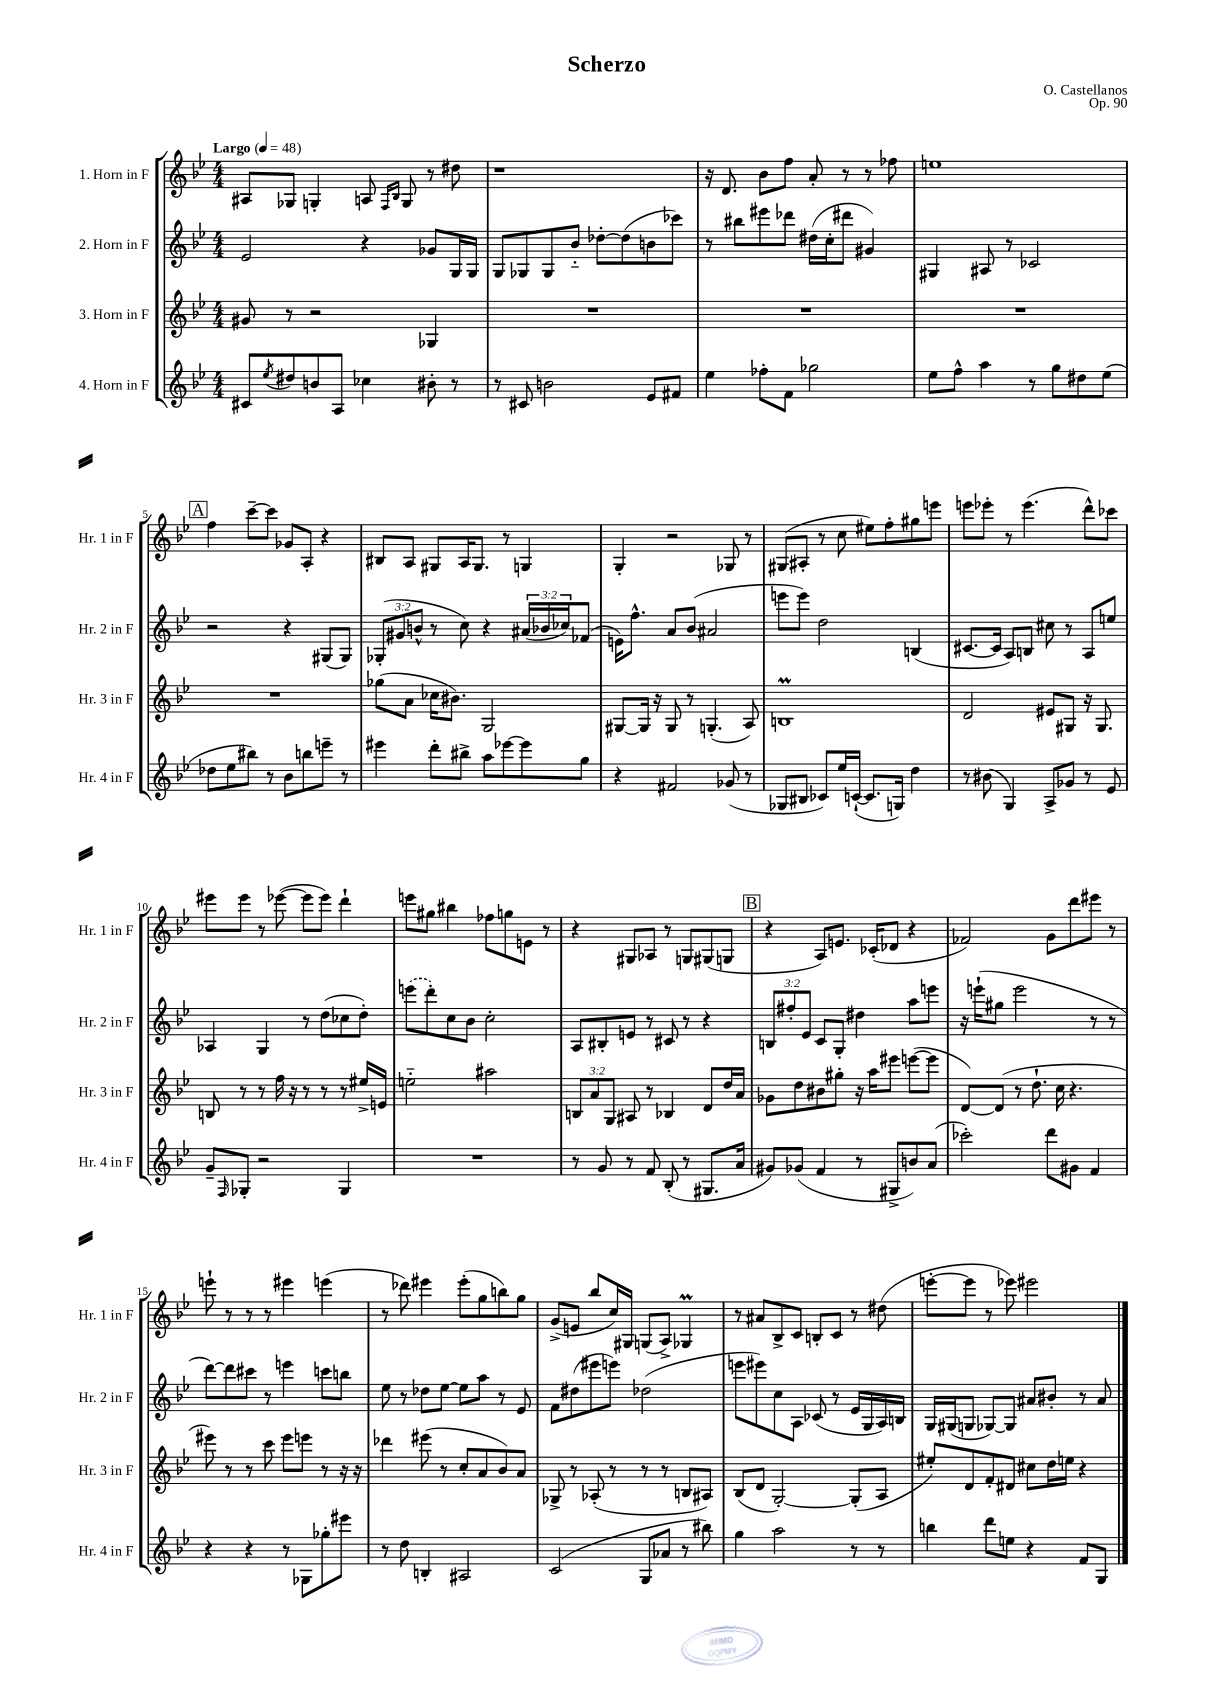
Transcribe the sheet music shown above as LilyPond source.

\header { title = "Scherzo" composer = "O. Castellanos" opus = "Op. 90" }
<<
\new StaffGroup <<
\new Staff = "s0" \with { instrumentName = "1. Horn in F" shortInstrumentName = "Hr. 1 in F" } {
    \clef treble \key bes \major \numericTimeSignature \time 4/4 \tempo "Largo" 4 = 48
    ais8 ges8 g4-. a8 \grace { f16 bes16 } g8 r8 dis''8 |
    r1 |
    r16 d'8. bes'8 f''8 a'8-. r8 r8 fes''8 |
    e''1 |
    \mark \markup { \box "A" } f''4 c'''8~-- c'''8 ges'8 a8-. r4 |
    bis8 a8 gis8 a16 gis8. r8 g4 |
    g4-. r2 ges8 r8 |
    gis8( ais8-. r8 c''8 eis''8) f''8-. gis''8 e'''8 |
    e'''8 ees'''8-. r8 ees'''4.( d'''8-^) ces'''8 |
    eis'''8 eis'''8 r8 ees'''8~( ees'''8 ees'''8) d'''4-! |
    e'''8 gis''8 bis''4 fes''8 g''8 e'8 r8 |
    r4 gis8 aes8 r8 g8 gis8( g8 |
    \mark \markup { \box "B" } r4 a8) e'8. ces'16-.( des'8 r4 |
    fes'2) g'8 d'''8 eis'''8 r8 |
    e'''8-! r8 r8 r8 eis'''4 e'''4( |
    r8 des'''8) eis'''4 eis'''8-.( g''8 b''8) g''8 |
    g'8->( e'8 bes''8 c''16) gis16 g8( a8->) ges4\prall |
    r8 ais'8 bes8-> c'8 b8-. c'8 r8 dis''8( |
    e'''8~-. e'''8 r8 ees'''8) eis'''2 \bar "|." |
}
\new Staff = "s1" \with { instrumentName = "2. Horn in F" shortInstrumentName = "Hr. 2 in F" } {
    \clef treble \key bes \major \numericTimeSignature \time 4/4 \override Staff.TupletNumber.text = #tuplet-number::calc-fraction-text
    ees'2 r4 ges'8 g16 g16 |
    g8 ges8 ges8 bes'8-_ des''8~-. des''8( b'8 ces'''8) |
    r8 bis''8 eis'''8 des'''8 dis''16( c''16-. dis'''8 gis'4) |
    gis4 ais8 r8 ces'2 |
    \mark \markup { \box "A" } r2 r4 gis8( gis8) |
    \tuplet 3/2 { ges8-.( gis'8 b'8-^ } r8 c''8) r4 \tuplet 3/2 { ais'16( bes'16 ces''16) } fes'8( |
    e'16) f''8.-^ a'8 bes'8( ais'2 |
    e'''8 e'''8) d''2 b4( |
    cis'8.~ cis'16 a8) b8 cis''8 r8 a8 e''8 |
    aes4 g4 r8 d''8( ces''8 d''8-.) |
    \once \slurDashed e'''8( d'''8-.) c''8 bes'8 c''2-. |
    a8 bis8-. e'8 r8 cis'8 r8 r4 |
    \mark \markup { \box "B" } \tuplet 3/2 { b8 fis''8-. ees'8 } c'8 g8-. dis''4 a''8 e'''8 |
    r16 e'''16-!( gis''8 e'''2 r8 r8 |
    d'''8~) d'''8 cis'''8 r8 e'''4 c'''8 b''8 |
    ees''8 r8 des''8 ees''8~ ees''8 a''8 r8 ees'8 |
    f'8 dis''8( eis'''8 e'''8) des''2( |
    e'''8 eis'''8) c''8 a8 ces'8( r8 ees'16 g16 a16) b16 |
    g16 gis16( g8 ges8~) ges8 ais'8 bis'8-. r8 ais'8 \bar "|." |
}
\new Staff = "s2" \with { instrumentName = "3. Horn in F" shortInstrumentName = "Hr. 3 in F" } {
    \clef treble \key bes \major \numericTimeSignature \time 4/4 \override Staff.TupletNumber.text = #tuplet-number::calc-fraction-text
    gis'8 r8 r2 ges4 |
    R1 |
    R1 |
    R1 |
    \mark \markup { \box "A" } R1 |
    ges''8( a'8 ces''16 bis'8.) g2 |
    gis8~ gis16 r16 gis8 r8 g4.-.( a8) |
    b1\prall |
    d'2 eis'8 gis8 r16 gis8. |
    b8 r8 r8 f''16 r16 r8 r8 r8 eis''16-> e'16 |
    e''2-_ ais''2 |
    \tuplet 3/2 { b8 a'8 g8 } ais8 r8 bes4 d'8 d''16 a'16 |
    \mark \markup { \box "B" } ges'8 d''8 bis'8 gis''8-. r16 a''16 eis'''8 e'''8~( e'''8 |
    d'8~) d'8( r8 d''8.-! c''16 r4. |
    eis'''8) r8 r8 c'''8 eis'''8 e'''8 r8 r16 r16 |
    des'''4 eis'''8( r8 c''8-. a'8 bes'8) a'8 |
    ges8-> r8 aes8-.( r8 r8 r8 b8 ais8) |
    bes8( d'8 g2~-.) g8-.( a8 |
    eis''8-.) d'8 f'8-. dis'8 cis''8 d''16 e''16 r4 \bar "|." |
}
\new Staff = "s3" \with { instrumentName = "4. Horn in F" shortInstrumentName = "Hr. 4 in F" } {
    \clef treble \key bes \major \numericTimeSignature \time 4/4
    cis'8 \acciaccatura { ees''8 } dis''8 b'8 a8 ces''4 bis'8-. r8 |
    r8 cis'8 b'2 ees'8 fis'8 |
    ees''4 fes''8-. f'8 ges''2 |
    ees''8 f''8-^ a''4 r8 g''8 dis''8 ees''8( |
    \mark \markup { \box "A" } des''8 ees''8 bis''8) r8 bes'8 b''8 e'''8-- r8 |
    eis'''4 d'''8-. bis''8-> a''8 ees'''8~ ees'''8 g''8 |
    r4 fis'2 ges'8( r8 |
    ges8 bis8 ces'8) ees''16 c'16~-!( c'8. g16) d''4 |
    r8 bis'8( g4) a8-> ges'8 r8 ees'8 |
    g'8-- \grace { f16 } ges8-. r2 ges4 |
    R1 |
    r8 g'8 r8 f'8 bes8-.( r8 gis8. a'16 |
    \mark \markup { \box "B" } gis'8) ges'8( f'4 r8 gis8-> b'8) a'8( |
    ces'''2-.) d'''8 gis'8 f'4 |
    r4 r4 r8 ges8 ges''8-. eis'''8 |
    r8 d''8 b4-. ais2 |
    c'2( g8 aes'8 r8 bis''8) |
    g''4 a''2 r8 r8 |
    b''4 d'''8 e''8 r4 f'8 g8 \bar "|." |
}
>>
>>
